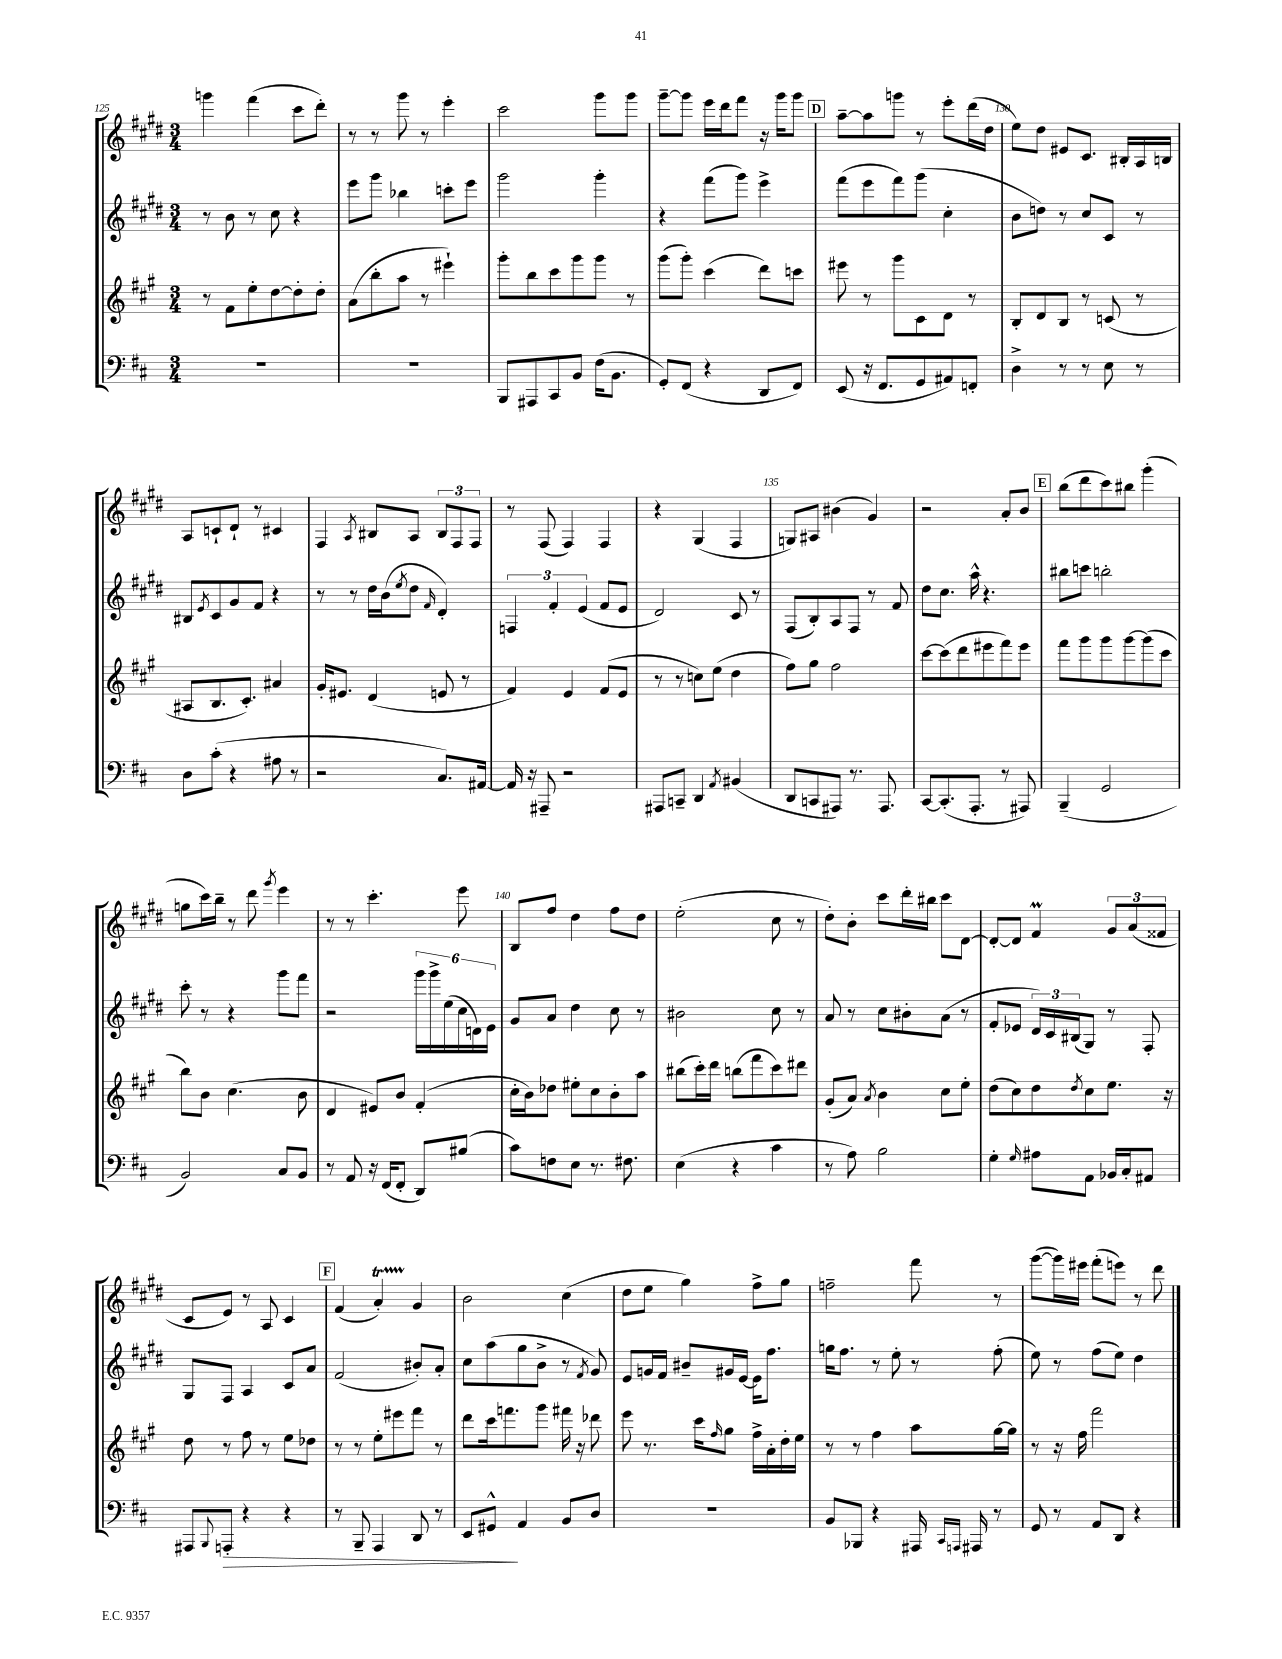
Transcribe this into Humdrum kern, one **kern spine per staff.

**kern	**dynam	**kern	**kern	**kern
*part4	*part4	*part3	*part2	*part1
*staff4	*staff4	*staff3	*staff2	*staff1
*clefF4	*	*clefG2	*clefG2	*clefG2
*k[f#c#]	*	*k[f#c#g#]	*k[f#c#g#d#]	*k[f#c#g#d#]
*M3/4	*	*M3/4	*M3/4	*M3/4
=125	=125	=125	=125	=125
2.r	.	8r	8r	4gggn\
.	.	8f#\L	8b\	.
.	.	8ee'\	8r	(4fff#\
.	.	[8dd\	8cc#\	.
.	.	8dd'\]	4r	8ccc#\L
.	.	8dd'\J	.	8ddd#'\J)
=126	=126	=126	=126	=126
2.r	.	(8a\L	8eee\L	8r
.	.	8bb'\	8ggg#\J	8r
.	.	8aa\J	4bb-X\	8ggg#\
.	.	8r	.	8r
.	.	4eee#X`\)	8cccn'\L	4eee'\
.	.	.	8eee\J	.
=127	=127	=127	=127	=127
8BBB/L	.	8ggg#'\L	2ggg#\	2ccc#\
8AAA#X/	.	8bb\	.	.
8CC#/	.	8ccc#\	.	.
8BB/J	.	8ggg#\	.	.
(16F#\KL	.	8ggg#\J	4ggg#'\	8ggg#\L
8.BB\J	.	.	.	.
.	.	8r	.	8ggg#\J
=128	=128	=128	=128	=128
8GG'/L)	.	(8ggg#\L	4r	[8ggg#~\L
(8FF#/J	.	8ggg#'\J)	.	8ggg#\J]
4r	.	(4ccc#\	(8fff#\L	16eee\LL
.	.	.	.	16ddd#\J
.	.	.	8ggg#\J)	8fff#\J
8DD/L	.	8ddd\L)	4eee^\	16r
.	.	.	.	16ggg#\KL
8FF#/J)	.	8cccn\J	.	8ggg#\J
!!LO:REH:place=s1:t=D
=129	=129	=129	=129	=129
(8EE/	.	8eee#X\	(8fff#\L	[8aa~\L
16r	.	8r	8eee\	8aa\]
8.FF#/L	.	.	.	.
.	.	8ggg#\L	8fff#\)	8gggn\J
8GG/	.	8c#\	(8ggg#\J	8r
8AA#X/)	.	8d\J	4cc#'\	8eee'\L
8FFn'/J	.	8r	.	(16ddd#\L
.	.	.	.	16dd#\JJ
=130	=130	=130	=130	=130
4D^\	.	8B'/L	8b\L	8ee\L)
.	.	8d/	8ddn\J)	8dd#\J
8r	.	8B/J	8r	8e#X/L
8r	.	8r	8cc#/L	8.c#/J
8E\	.	(8cn/	8c#/J	.
.	.	.	.	16B#X'/LL
8r	.	8r	8r	16A/
.	.	.	.	16Bn/JJ
!!LO:LB:g=z
=131	=131	=131	=131	=131
8D\L	.	8A#X/L	8B#X/L	8A/L
.	.	.	8qe/	.
(8c#'\J	.	8.B/	8c#/	8cn`/
4r	.	.	8g#/	8d#`/J
.	.	8.c#'/J)	.	.
.	.	.	8f#/J	8r
8A#X\	.	4a#X/	4r	4c#X/
8r	.	.	.	.
=132	=132	=132	=132	=132
2r	.	16g#'/KL	8r	4F#/
.	.	8.e#X/J	.	.
.	.	.	8r	.
.	.	.	.	8qA/
.	.	(4d/	16dd#\LL	8B#X/L
.	.	.	(16b\J	.
.	.	.	8qee/	.
.	.	.	8dd#\J	8A/J
.	.	.	16qqf#/	.
8.C#/L)	.	8en/	4d#'/)	12B#/L
.	.	.	.	12F#/
.	.	8r	.	.
.	.	.	.	12F#/J
[16AA#X/Jk	.	.	.	.
=133	=133	=133	=133	=133
16AA#/]	.	4f#/)	6Fn/	8r
16r	.	.	.	.
8AAA#X~/	.	.	.	(8F#/
.	.	.	6f#'/	.
2r	.	4e/	.	4F#/)
.	.	.	(6e/	.
.	.	(8f#/L	8f#/L	4F#/
.	.	8e/J	8e/J	.
=134	=134	=134	=134	=134
8AAA#X/L	.	8r	2d#/)	4r
8CCn~/J	.	8r	.	.
4DD/	.	8ccn\L)	.	(4G#/
.	.	(8ee\J	.	.
8qAA/	.	.	.	.
(4BB#X/	.	4dd\	8c#/	4F#/
.	.	.	8r	.
=135	=135	=135	=135	=135
8DD/L	.	8ff#\L)	(8F#/L	8Gn/L)
8CCn/	.	8gg#\J	8B'/)	8A#X/J
8AAA#X/J)	.	2ff#\	8A/	(4b#X\
8.r	.	.	8F#/J	.
.	.	.	8r	4g#/)
8.AAA#/	.	.	.	.
.	.	.	8f#/	.
=136	=136	=136	=136	=136
[8CC#/L	.	[8ccc#\L	8dd#\L	2r
(8.CC#'/]	.	(8ccc#\]	8.cc#\J	.
.	.	8ddd\	.	.
8.AAA'/J	.	.	16aa^^\	.
.	.	8eee#X\	4.r	.
8r	.	8fff#\)	.	8a'/L
8AAA#X/)	.	8eee#\J	.	8b/J
!!LO:REH:place=s1:t=E
=137	=137	=137	=137	=137
(4BBB~/	.	8fff#\L	8bb#X\L	(8bb\L
.	.	8ggg#\	8cccn\J	8ddd#\
2GG/	.	8ggg#\	2bbn'\	8ccc#\)
.	.	[8ggg#\	.	8bb#X\J
.	.	(8ggg#\]	.	(4ggg#'\
.	.	8ccc#\J	.	.
!!LO:LB:g=z
=138	=138	=138	=138	=138
2BB/)	.	8bb\L)	8ccc#'\	8ggn\L
.	.	8b\J	8r	16ccc#\L)
.	.	.	.	16bb~\JJ
.	.	(4.cc#\	4r	8r
.	.	.	.	8ddd#\
.	.	.	.	8qggg#/
8C#/L	.	.	8ggg#\L	4eee\
8BB/J	.	8b\	8fff#\J	.
=139	=139	=139	=139	=139
8r	.	4d/	2r	8r
8AA/	.	.	.	8r
16r	.	8e#X/L)	.	4.ccc#'\
(16FF#/KL	.	.	.	.
8FF#'/J	.	8b/J	.	.
8DD/L)	.	(4f#'/	24ggg#\LL	.
.	.	.	24ggg#^\	.
.	.	.	(24ee\	.
(8B#X/J	.	.	24cc#\	8eee\
.	.	.	24dn\)	.
.	.	.	24e\JJ	.
=140	=140	=140	=140	=140
8c#\L)	.	16cc#'\LL	8g#/L	8B/L
.	.	16b\J)	.	.
8Fn\	.	8dd-X\J	8a/J	8ff#/J
8E\J	.	8ee#X'\L	4dd#\	4dd#\
8.r	.	8cc#\	.	.
.	.	8b'\	8cc#\	8ff#\L
8.F#X\	.	.	.	.
.	.	8aa\J	8r	8dd#\J
=141	=141	=141	=141	=141
(4E\	.	(8bb#X\L	2b#X\	(2ee'\
.	.	16ccc#'\L)	.	.
.	.	16ddd\JJ	.	.
4r	.	(8bbn\L	.	.
.	.	8fff#\	.	.
4c#\	.	8ccc#\)	8cc#\	8cc#\
.	.	8ddd#X\J	8r	8r
=142	=142	=142	=142	=142
8r	.	(8g#'/L	8a/	8dd#'\L)
8A\)	.	8a/J)	8r	8b'\J
.	.	8qa/	.	.
2B\	.	4b\	8cc#\L	8ccc#\L
.	.	.	8b#X'\	16ddd#'\L
.	.	.	.	16bb#X\JJ
.	.	8cc#\L	(8a\J	8ccc#\L
.	.	8ee'\J	8r	[8d#\J
=143	=143	=143	=143	=143
4G'\	.	(8dd\L	8f#'/L	8d#'/L_
.	.	8cc#\)	8e-X/J	8d#/J]
16qqG/	.	.	.	.
8A#X\L	.	8dd\	24d#/LL)	4f#M/
.	.	.	24c#/	.
.	.	.	(24B#X/J	.
.	.	8qdd/	.	.
8AA\J	.	8cc#\	8G#/J)	.
16BB-X/LL	.	8.ee\J	8r	12g#/L
16C#'/J	.	.	.	.
.	.	.	.	(12a/
8AA#X/J	.	.	8F#'/	.
.	.	.	.	12f##X/J
.	.	16r	.	.
!!LO:LB:g=z
=144	=144	=144	=144	=144
8AAA#X/L	.	8dd\	8G#/L	8c#/L
8qqBBB/	.	.	.	.
!	!LO:HP:b	!	!	!
8AAAn'/J	>	8r	8F#/J	8e/J)
4r	.	8ff#\	4A/	8r
.	.	8r	.	8A/
4r	.	8ee\L	8c#/L	4c#/
.	.	8dd-X\J	8a/J	.
!!LO:REH:place=s1:t=F
=145	=145	=145	=145	=145
8r	.	8r	(2f#/	(4f#/
8BBB~/	.	8r	.	.
4AAA/	.	8ee'\L	.	4aT'/)
.	.	8eee#X\	.	.
8DD/	.	8fff#\J	8b#X'/L)	4g#/
8r	.	8r	8a'/J	.
=146	=146	=146	=146	=146
8EE/L	.	8ddd\L	8cc#\L	2b\
8GG#X^^/J	.	16ccc#\k	(8aa\	.
.	.	8.fffn\	.	.
4AA/	]	.	8gg#\	.
.	.	8ggg#\J	8b^\J	.
8BB/L	.	16fff#X\	8r	(4cc#\
.	.	16r	.	.
.	.	.	8qf#/	.
8D/J	.	8ddd-X\	8g#/)	.
=147	=147	=147	=147	=147
2.r	.	8eee\	8e/L	8dd#\L
.	.	8.r	16gn/L	8ee\J
.	.	.	16f#/JJ	.
.	.	.	8b#X~/L	4gg#\)
.	.	16ccc#\KL	.	.
.	.	16qqff#/	.	.
.	.	8gg#\J	16g#X/L	.
.	.	.	[16e/JJ	.
.	.	16ff#^\LL	16e\KL]	8ff#^\L
.	.	16a'\	8.ff#\J	.
.	.	16dd'\	.	8gg#\J
.	.	16ee\JJ	.	.
=148	=148	=148	=148	=148
8BB/L	.	8r	16ggn\KL	2ffn~\
.	.	.	8.ff#\J	.
8BBB-X/J	.	8r	.	.
4r	.	4ff#\	8r	.
.	.	.	8ee'\	.
16AAA#X/	.	8aa\L	8r	8fff#\
16qqCC#/LL	.	.	.	.
16qqAAAn/JJ	.	.	.	.
16AAA#X/	.	.	.	.
8r	.	[16gg#\L	(8ff#'\	8r
.	.	16gg#\JJ]	.	.
=149	=149	=149	=149	=149
8GG/	.	8r	8ee\)	([8ggg#\L
8r	.	16r	8r	16ggg#\L])
.	.	16ff#\	.	16eee#X\JJ
8AA/L	.	2fff#\	(8ff#\L	(8fff#'\L
8DD/J	.	.	8ee\J)	8eeen\J)
4r	.	.	4dd#\	8r
.	.	.	.	8ddd#\
==	==	==	==	==
*-	*-	*-	*-	*-
